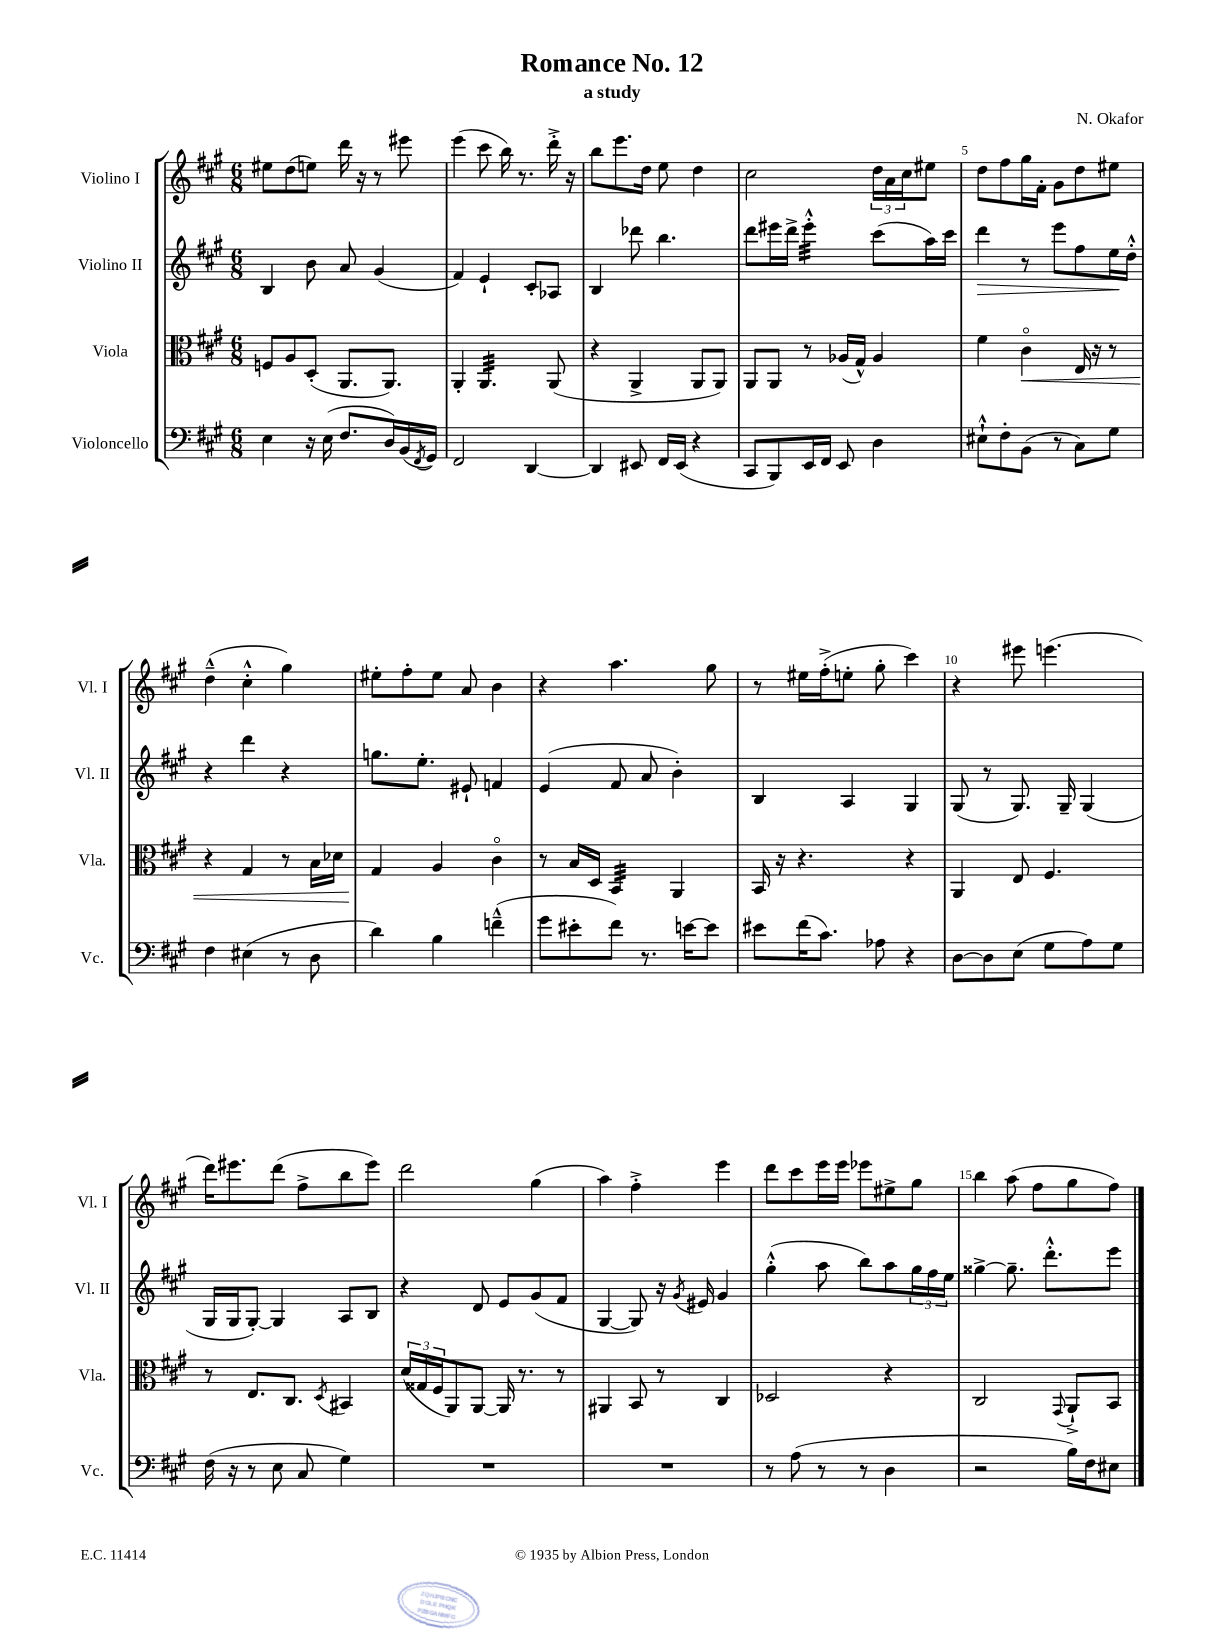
\header { title = "Romance No. 12" composer = "N. Okafor" subtitle = "a study" }
<<
\new StaffGroup <<
\new Staff = "s0" \with { instrumentName = "Violino I" shortInstrumentName = "Vl. I" } {
    \clef treble \key a \major \numericTimeSignature \time 6/8
    eis''8 d''8( e''8) d'''16 r16 r8 eis'''8 |
    e'''4( cis'''8 b''16) r8. d'''16-.-> r16 |
    b''8 e'''8. d''16 e''8 d''4 |
    cis''2 \tuplet 3/2 { d''16 a'16 cis''16 } eis''8 |
    d''8 fis''8 gis''16 fis'16-. gis'8 d''8 eis''8 |
    d''4---^( cis''4-.-^ gis''4) |
    eis''8-. fis''8-. eis''8 a'8 b'4 |
    r4 a''4. gis''8 |
    r8 eis''16 fis''16-.->( e''8-. gis''8-. cis'''4) |
    r4 eis'''8 e'''4.( |
    d'''16) eis'''8. d'''8( fis''8-> b''8 eis'''8) |
    d'''2 gis''4( |
    a''4) fis''4-.-> e'''4 |
    d'''8 cis'''8 e'''16 e'''16 ees'''8 eis''8-> gis''8 |
    b''4 a''8( fis''8 gis''8 fis''8) \bar "|." |
}
\new Staff = "s1" \with { instrumentName = "Violino II" shortInstrumentName = "Vl. II" } {
    \clef treble \key a \major \numericTimeSignature \time 6/8
    b4 b'8 a'8 gis'4( |
    fis'4) e'4-! cis'8-. aes8 |
    b4 des'''8 b''4. |
    d'''8 eis'''16 d'''16-> eis'''4:32-.-^ cis'''8( a''16) cis'''16 |
    d'''4\> r8 e'''8 fis''8 e''16\! d''16-.-^ |
    r4 d'''4 r4 |
    g''8. e''8.-. eis'8-! f'4 |
    e'4( fis'8 a'8 b'4-.) |
    b4 a4 gis4 |
    gis8( r8 gis8.) gis16-- gis4( |
    gis16 gis16 gis8~-.) gis4 a8 b8 |
    r4 d'8 e'8 gis'8( fis'8 |
    gis4~ gis8) r16 \acciaccatura { gis'8 } eis'16 gis'4 |
    gis''4-.-^( a''8 b''8) a''8 \tuplet 3/2 { gis''16 fis''16 e''16 } |
    gisis''4~-> gisis''8.-- d'''8.-.-^ e'''8 \bar "|." |
}
\new Staff = "s2" \with { instrumentName = "Viola" shortInstrumentName = "Vla." } {
    \clef alto \key a \major \numericTimeSignature \time 6/8
    f8 a8 d8-.( a,8. a,8.) |
    a,4-. a,4.:32 a,8( |
    r4 a,4-> a,8 a,8) |
    a,8 a,8 r8 aes16( gis16-^) aes4 |
    fis'4 cis'4\flageolet\< e16 r16 r8 |
    r4 gis4 r8 b16 des'16 |
    gis4\! a4 cis'4\flageolet |
    r8 b16 d16 b,4:32 a,4 |
    b,16 r16 r4. r4 |
    a,4 e8 fis4. |
    r8 e8. cis8. \acciaccatura { d8 } bis,4 |
    \tuplet 3/2 { d'16( gisis16 fis16 } a,8) a,8~ a,16 r8. r8 |
    ais,4 b,8 r8 cis4 |
    des2 r4 |
    cis2 \appoggiatura { gis,8 } a,8-!-> b,8 \bar "|." |
}
\new Staff = "s3" \with { instrumentName = "Violoncello" shortInstrumentName = "Vc." } {
    \clef bass \key a \major \numericTimeSignature \time 6/8
    e4 r16 e16( fis8. d16) b,16( \acciaccatura { fis,8 } gis,16) |
    fis,2 d,4~ |
    d,4 eis,8 fis,16 eis,16( r4 |
    cis,8 b,,8) e,16 fis,16 e,8 d4 |
    eis8-!-^ fis8-. b,8( r8 cis8) gis8 |
    fis4 eis4( r8 d8 |
    d'4) b4 f'4---^( |
    gis'8 eis'8-. fis'8) r8. e'16~ e'8 |
    eis'8 fis'16( cis'8.) aes8 r4 |
    d8~ d8 e8( gis8 a8) gis8 |
    fis16( r16 r8 e8 cis8 gis4) |
    R2. |
    R2. |
    r8 a8( r8 r8 d4 |
    r2 b16) fis16 eis8 \bar "|." |
}
>>
>>
\layout { \context { \Score \override BarNumber.break-visibility = ##(#f #t #t) barNumberVisibility = #(every-nth-bar-number-visible 5) } }
